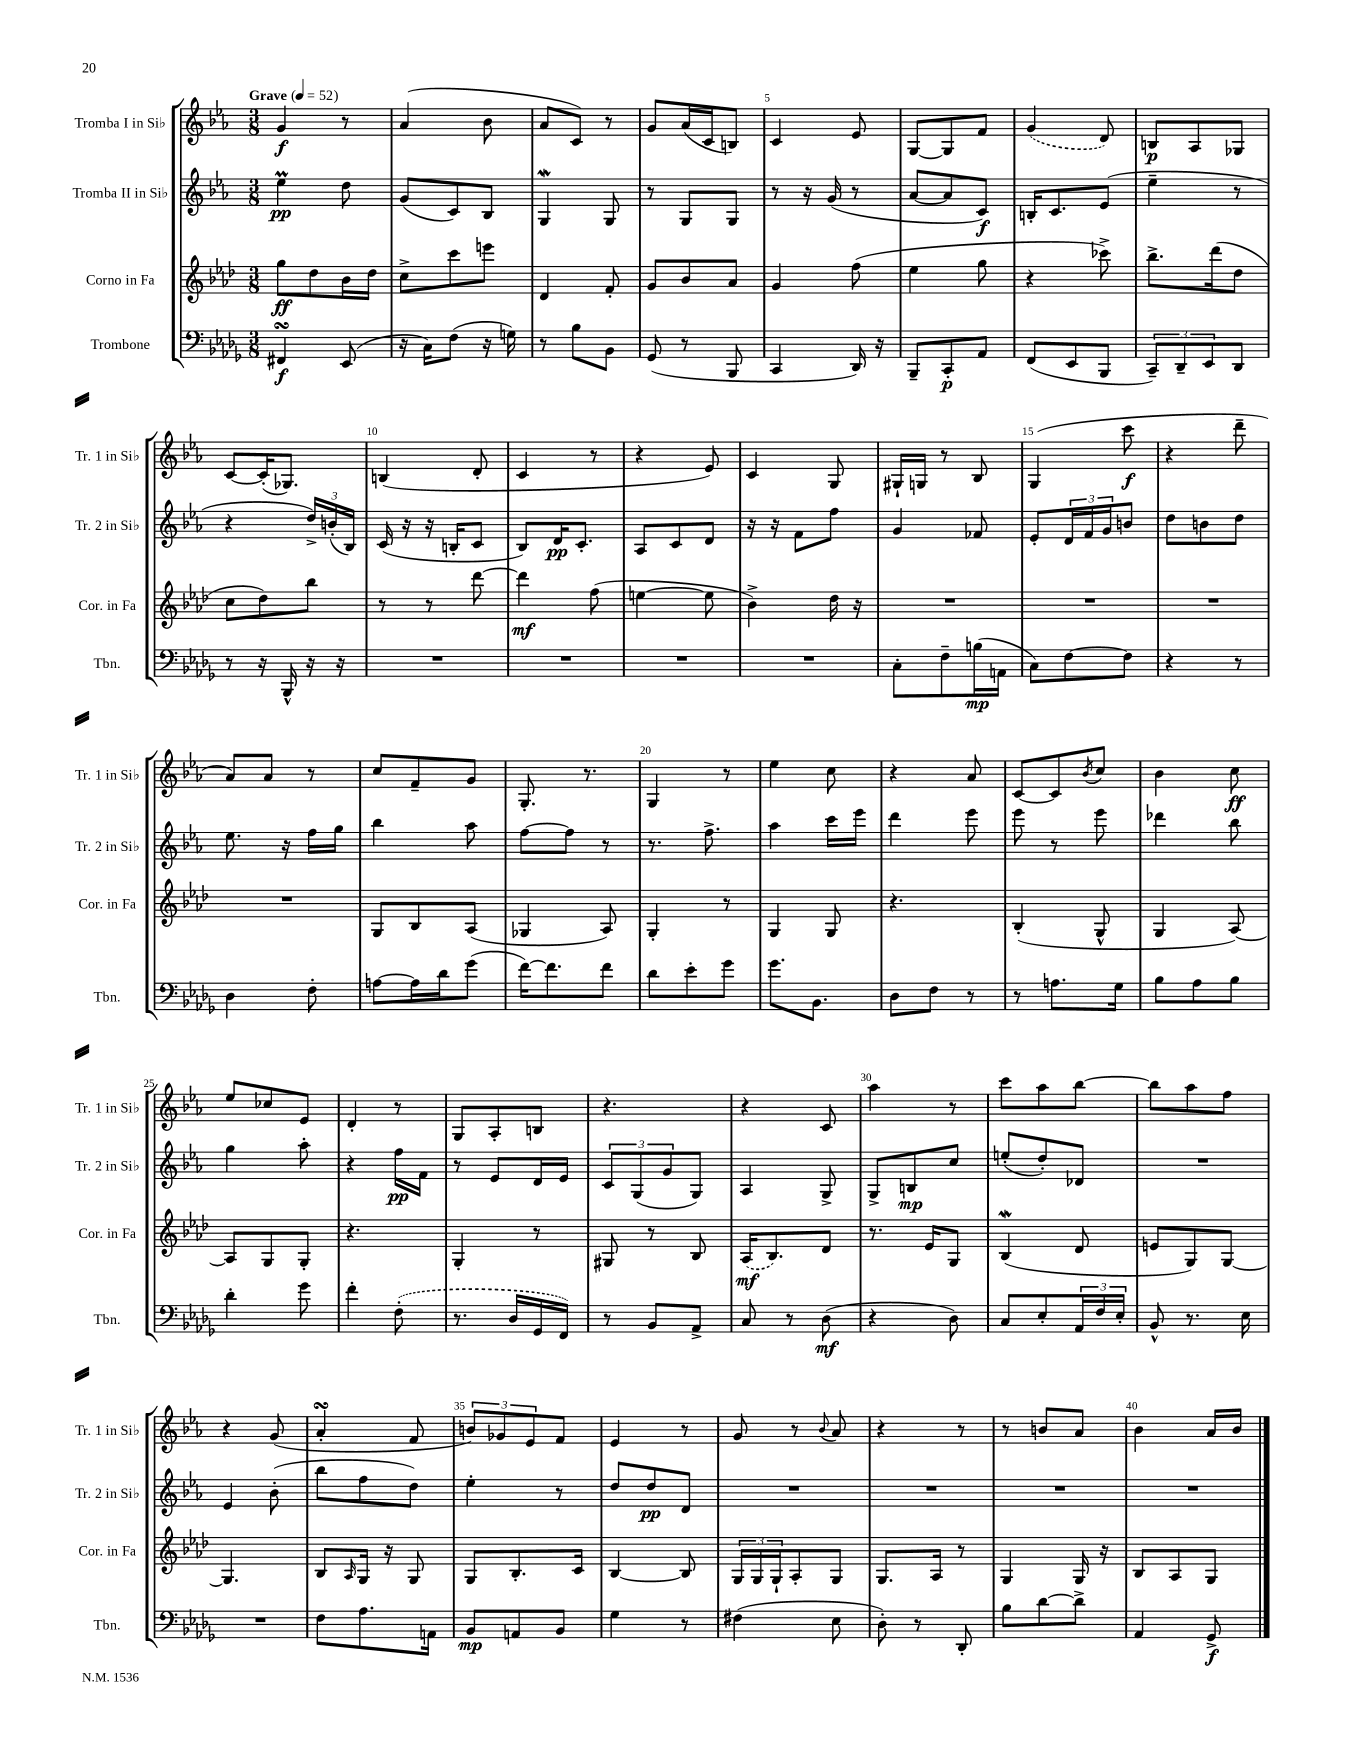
<<
\new StaffGroup <<
\new Staff = "s0" \with { instrumentName = "Tromba I in Sib" shortInstrumentName = "Tr. 1 in Sib" } {
    \clef treble \key ees \major \numericTimeSignature \time 3/8 \tempo "Grave" 4 = 52
    g'4\f r8 |
    aes'4( bes'8 |
    aes'8 c'8) r8 |
    g'8 aes'16( c'16 b8) |
    c'4 ees'8 |
    g8~ g8 f'8 |
    \once \slurDashed g'4( d'8) |
    b8\p aes8 ges8 |
    c'8~ c'16-.( ges8.) |
    b4( d'8-. |
    c'4 r8 |
    r4 ees'8) |
    c'4 g8 |
    gis16-! g16 r8 bes8 |
    g4( c'''8\f |
    r4 d'''8-- |
    aes'8) aes'8 r8 |
    c''8 f'8-- g'8 |
    g8.-. r8. |
    g4 r8 |
    ees''4 c''8 |
    r4 aes'8 |
    c'8~ c'8 \acciaccatura { bes'8 } c''8 |
    bes'4 c''8\ff |
    ees''8 ces''8 ees'8 |
    d'4-. r8 |
    g8 aes8-. b8 |
    r4. |
    r4 c'8 |
    aes''4 r8 |
    c'''8 aes''8 bes''8~ |
    bes''8 aes''8 f''8 |
    r4 g'8( |
    aes'4-.\turn f'8 |
    \tuplet 3/2 { b'8) ges'8 ees'8 } f'8 |
    ees'4 r8 |
    g'8 r8 \appoggiatura { bes'8 } aes'8 |
    r4 r8 |
    r8 b'8 aes'8 |
    bes'4 aes'16 bes'16 \bar "|." |
}
\new Staff = "s1" \with { instrumentName = "Tromba II in Sib" shortInstrumentName = "Tr. 2 in Sib" } {
    \clef treble \key ees \major \numericTimeSignature \time 3/8
    ees''4\prall\pp d''8 |
    g'8( c'8) bes8 |
    g4\mordent g8 |
    r8 g8 g8 |
    r8 r16 g'16( r8 |
    aes'8~ aes'8 c'8\f) |
    b16-. c'8. ees'8( |
    ees''4-- r8 |
    r4 \tuplet 3/2 { d''16->) b'16-.( bes16) } |
    c'16( r16 r16 b16-. c'8 |
    bes8) d'16\pp c'8.-. |
    aes8 c'8 d'8 |
    r16 r16 f'8 f''8 |
    g'4 fes'8 |
    ees'8-. \tuplet 3/2 { d'16 f'16 g'16 } b'8 |
    d''8 b'8 d''8 |
    ees''8. r16 f''16 g''16 |
    bes''4 aes''8 |
    f''8~ f''8 r8 |
    r8. f''8.-> |
    aes''4 c'''16 ees'''16 |
    d'''4 ees'''8 |
    ees'''8 r8 ees'''8 |
    des'''4 bes''8 |
    g''4 aes''8-. |
    r4 f''16\pp f'16 |
    r8 ees'8 d'16 ees'16 |
    \tuplet 3/2 { c'8 g8( g'8 } g8) |
    aes4 g8-> |
    g8-> b8\mp c''8 |
    e''8-.( d''8-.) des'8 |
    R4. |
    ees'4 bes'8-.( |
    bes''8 f''8 d''8) |
    ees''4-. r8 |
    d''8 d''8\pp d'8 |
    R4. |
    R4. |
    R4. |
    R4. \bar "|." |
}
\new Staff = "s2" \with { instrumentName = "Corno in Fa" shortInstrumentName = "Cor. in Fa" } {
    \clef treble \key aes \major \numericTimeSignature \time 3/8
    g''8\ff des''8 bes'16 des''16 |
    c''8-> c'''8 e'''8 |
    des'4 f'8-. |
    g'8 bes'8 aes'8 |
    g'4 f''8( |
    ees''4 g''8 |
    r4 ces'''8->) |
    bes''8.-> des'''16( des''8 |
    c''8 des''8) bes''8 |
    r8 r8 des'''8~ |
    des'''4\mf f''8( |
    e''4~ e''8 |
    bes'4->) des''16 r16 |
    R4. |
    R4. |
    R4. |
    R4. |
    g8 bes8 aes8( |
    ges4 aes8) |
    g4-. r8 |
    g4 g8 |
    r4. |
    bes4-.( g8-^ |
    g4 aes8~) |
    aes8 g8 g8-. |
    r4. |
    g4-. r8 |
    gis8 r8 bes8 |
    \once \slurDashed aes16\mf( bes8.) des'8 |
    r8. ees'16 g8 |
    bes4\mordent( des'8 |
    e'8 g8) g8~ |
    g4. |
    bes8 \grace { aes16 } g16 r16 g8 |
    g8 bes8.-. c'16 |
    bes4~ bes8 |
    \tuplet 3/2 { g16 g16 g16-! } aes8-. g8 |
    g8. aes16 r8 |
    g4 g16 r16 |
    bes8 aes8 g8 \bar "|." |
}
\new Staff = "s3" \with { instrumentName = "Trombone" shortInstrumentName = "Tbn." } {
    \clef bass \key des \major \numericTimeSignature \time 3/8
    fis,4\turn\f ees,8( |
    r16 c16) f8( r16 g16) |
    r8 bes8 bes,8 |
    ges,8( r8 bes,,8 |
    c,4 des,16) r16 |
    bes,,8-- c,8-.\p aes,8 |
    f,8( ees,8 bes,,8 |
    \tuplet 3/2 { c,8--) des,8-- ees,8 } des,8 |
    r8 r16 bes,,16-^ r16 r16 |
    R4. |
    R4. |
    R4. |
    R4. |
    c8-. f8-- b16\mp( a,16 |
    c8) f8~ f8 |
    r4 r8 |
    des4 f8-. |
    a8~ a16 des'16 ges'8( |
    f'16~) f'8. f'8 |
    des'8 ees'8-. ges'8 |
    ges'8. bes,8. |
    des8 f8 r8 |
    r8 a8. ges16 |
    bes8 aes8 bes8 |
    des'4-. ges'8 |
    f'4-. \once \slurDashed f8-.( |
    r8. des16 ges,16 f,16) |
    r8 bes,8 aes,8-> |
    c8 r8 des8\mf( |
    r4 des8) |
    c8 ees8-. \tuplet 3/2 { aes,16 f16 ees16-. } |
    bes,8-^ r8. ees16 |
    R4. |
    f8 aes8. a,16 |
    bes,8\mp a,8 bes,8 |
    ges4 r8 |
    fis4( ees8 |
    des8-.) r8 des,8-. |
    bes8 des'8~ des'8-> |
    aes,4 ges,8->\f \bar "|." |
}
>>
>>
\layout { \context { \Score \override BarNumber.break-visibility = ##(#f #t #t) barNumberVisibility = #(every-nth-bar-number-visible 5) } }
